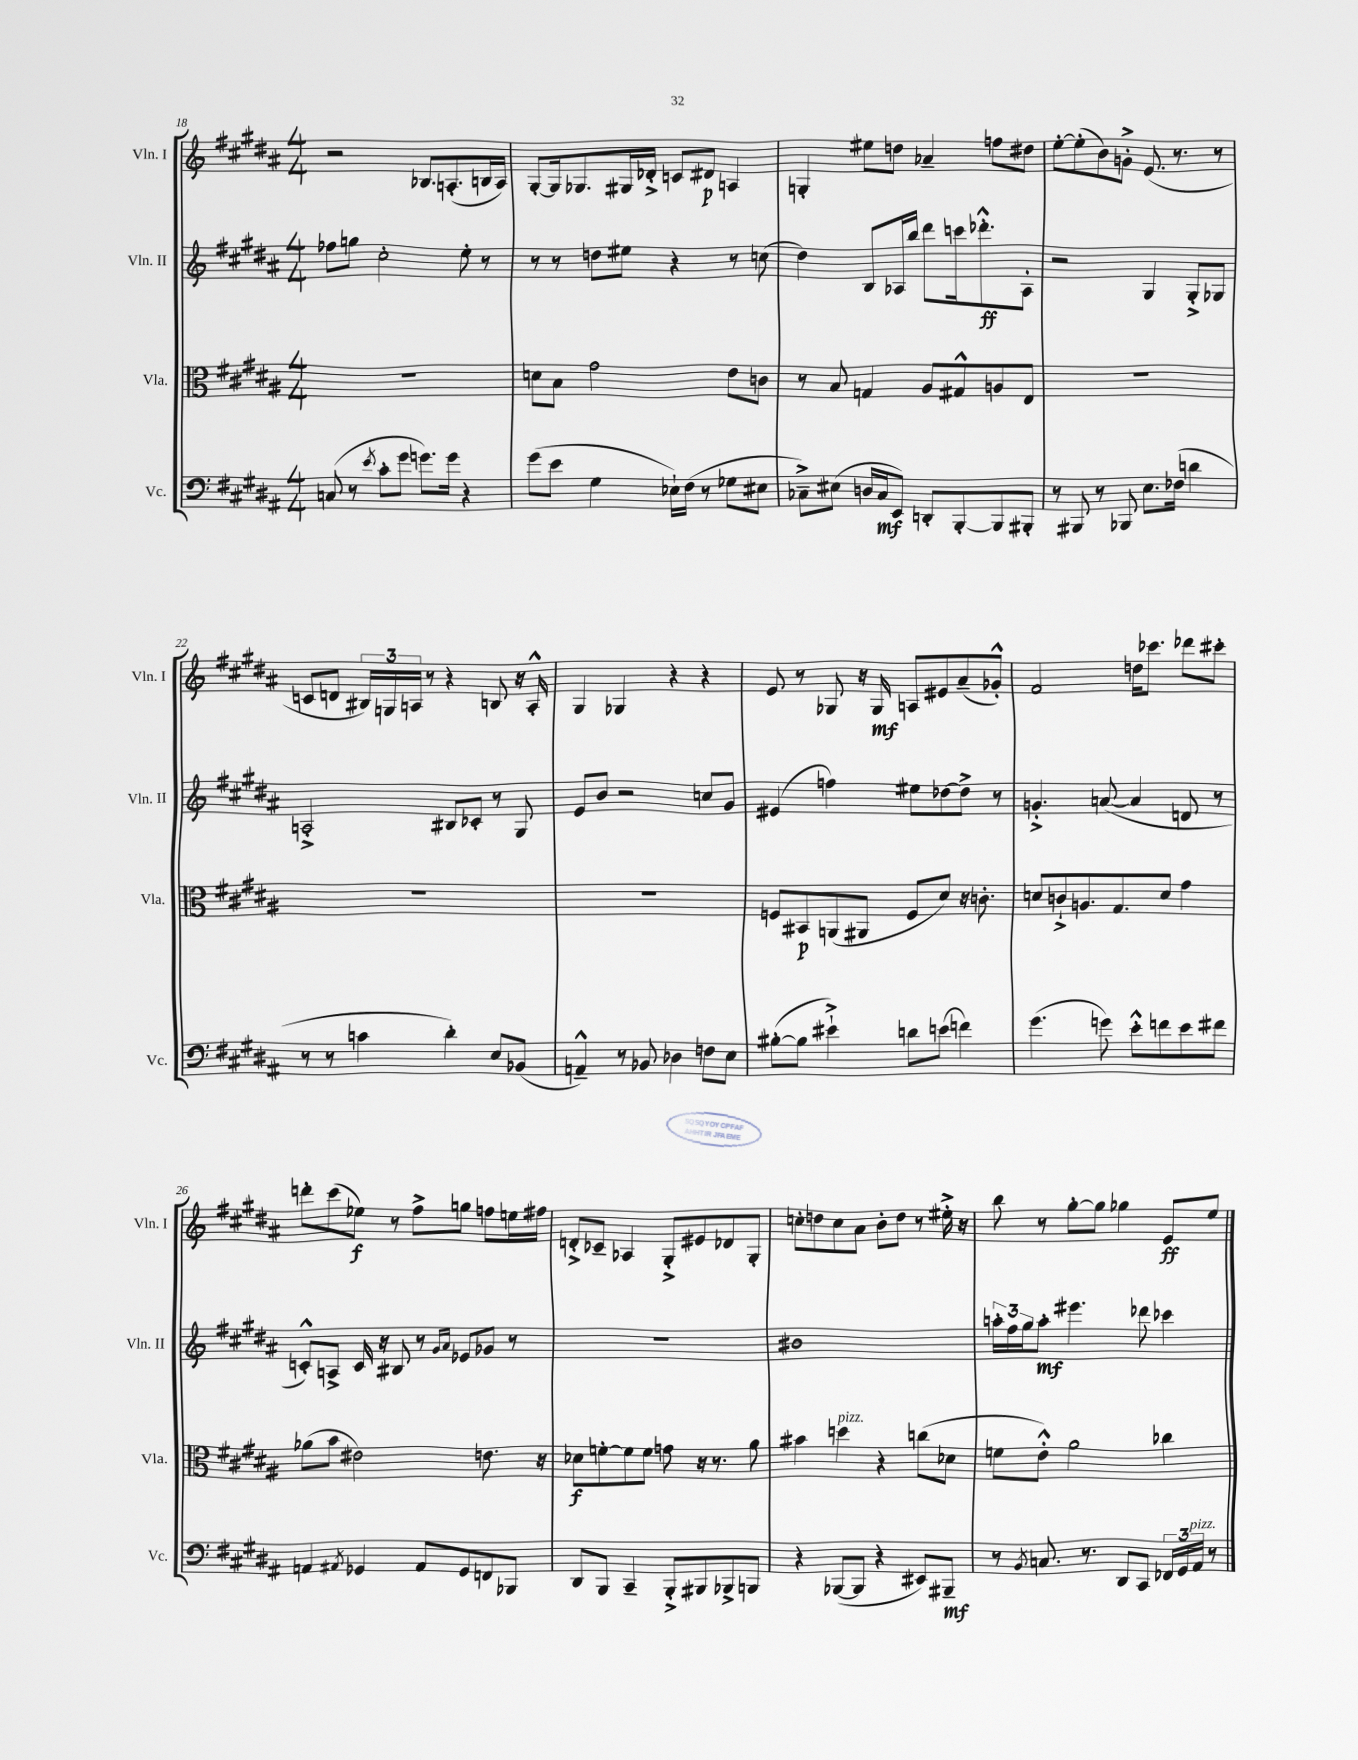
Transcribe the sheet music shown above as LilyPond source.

<<
\new StaffGroup <<
\new Staff = "s0" \with { instrumentName = "Vln. I" shortInstrumentName = "Vln. I" } {
    \clef treble \key b \major \numericTimeSignature \time 4/4
    r2 bes8. a8.-.( b16 a16) |
    gis8~-. gis16 ges8. gis16 des'16-.-> c'8 dis'8\p a4 |
    g4-. eis''8 d''8 aes'4-- f''8 dis''8 |
    e''8~-. e''8-.( b'8) g'8-.-> e'8.( r8. r8 |
    c'8 d'8 \tuplet 3/2 { bis16) g16 a16 } r8 r4 b8 r16 a16-.-^ |
    gis4 ges4 r4 r4 |
    e'8 r8 ges8 r16 ges16\mf a8 eis'8 ais'8--( ges'8-.-^) |
    fis'2 d''16 ces'''8. des'''8 cis'''8-. |
    d'''8-. cis'''8( ees''8\f) r8 fis''8-> g''8 f''8 e''16 fis''16 |
    d'8-.-> ces'8-- aes4 gis8-.-> eis'8 des'8 gis8-. |
    c''8-. d''8 c''8 ais'8 b'8-. d''8 r8 eis''16-.-> r16 |
    b''8 r8 gis''8~-. gis''8 ges''4 e'8\ff e''8 \bar "|." |
}
\new Staff = "s1" \with { instrumentName = "Vln. II" shortInstrumentName = "Vln. II" } {
    \clef treble \key b \major \numericTimeSignature \time 4/4
    fes''8 g''8 cis''2-. e''8-. r8 |
    r8 r8 d''8 eis''8 r4 r8 c''8( |
    dis''4) b8 aes16 b''16 dis'''8 c'''16 des'''8.-.-^\ff aes8-. |
    r2 gis4 gis8-.-> ges8 |
    a2-.-> bis8 ces'8-. r8 gis8 |
    e'8 b'8 r2 c''8 gis'8 |
    eis'4( f''4) eis''8 des''8~ des''8-> r8 |
    g'4.-.-> a'8~( a'4 d'8 r8 |
    c'8-.-^) a8-> c'16 r16 bis8 r8 \grace { gis'16 ais'16 } ees'8 ges'8 r8 |
    R1 |
    bis'1 |
    \tuplet 3/2 { a''16-. fis''16 gis''16 } a''8-.\mf eis'''4. des'''8 ces'''4 \bar "|." |
}
\new Staff = "s2" \with { instrumentName = "Vla." shortInstrumentName = "Vla." } {
    \clef alto \key b \major \numericTimeSignature \time 4/4
    R1 |
    d'8 b8 gis'2 e'8 c'8 |
    r8 b8 g4 ais8 gis8-^ a8 e8 |
    R1 |
    R1 |
    R1 |
    f8 bis,8\p a,8( ais,8 f8 dis'8) r16 c'8.-. |
    d'8 c'8-!-> a8. gis8. d'8 gis'4 |
    aes'8( b'8 eis'2) e'8. r16 |
    des'8\f f'8~-. f'8 f'8 g'8 r16 r8. ais'8 |
    bis'4 d''4^\markup { \italic "pizz." } r4 c''8( des'8 |
    f'8 e'8-.-^) ais'2 ces''4 \bar "|." |
}
\new Staff = "s3" \with { instrumentName = "Vc." shortInstrumentName = "Vc." } {
    \clef bass \key b \major \numericTimeSignature \time 4/4
    c8( r8 \acciaccatura { e'8 } cis'8-. gis'8 g'8.) g'16 r4 |
    gis'8( e'8 gis4 ees16-!) fis16( r8 ges8 eis8 |
    ces8--->) eis8( d16 ces16\mf e,8) d,8-. b,,8~-. b,,8 bis,,8-. |
    r8 bis,,8 r8 bes,,8 e8. fes16( d'4 |
    r8 r8 c'4 dis'4-.) e8 bes,8( |
    a,4---^) r8 bes,8 des4 f8 e8 |
    bis8~-.( bis8 eis'4-!->) d'8 e'8( f'4) |
    gis'4.( g'8) e'8-.-^ f'8 e'8 fis'8 |
    a,4 \acciaccatura { ais,8 } ges,4 ais,8 ges,8 f,8 bes,,8 |
    dis,8 b,,8 cis,4-- b,,8-.-> bis,,8 bes,,8-> b,,8 |
    r4 bes,,8~( bes,,8 r4 eis,8) bis,,8--\mf |
    r8 \acciaccatura { b,8 } c8. r8. dis,8 cis,8 \tuplet 3/2 { fes,16 gis,16 ais,16^\markup { \italic "pizz." } } r8 \bar "|." |
}
>>
>>
\layout { \context { \Score currentBarNumber = #18 } }
